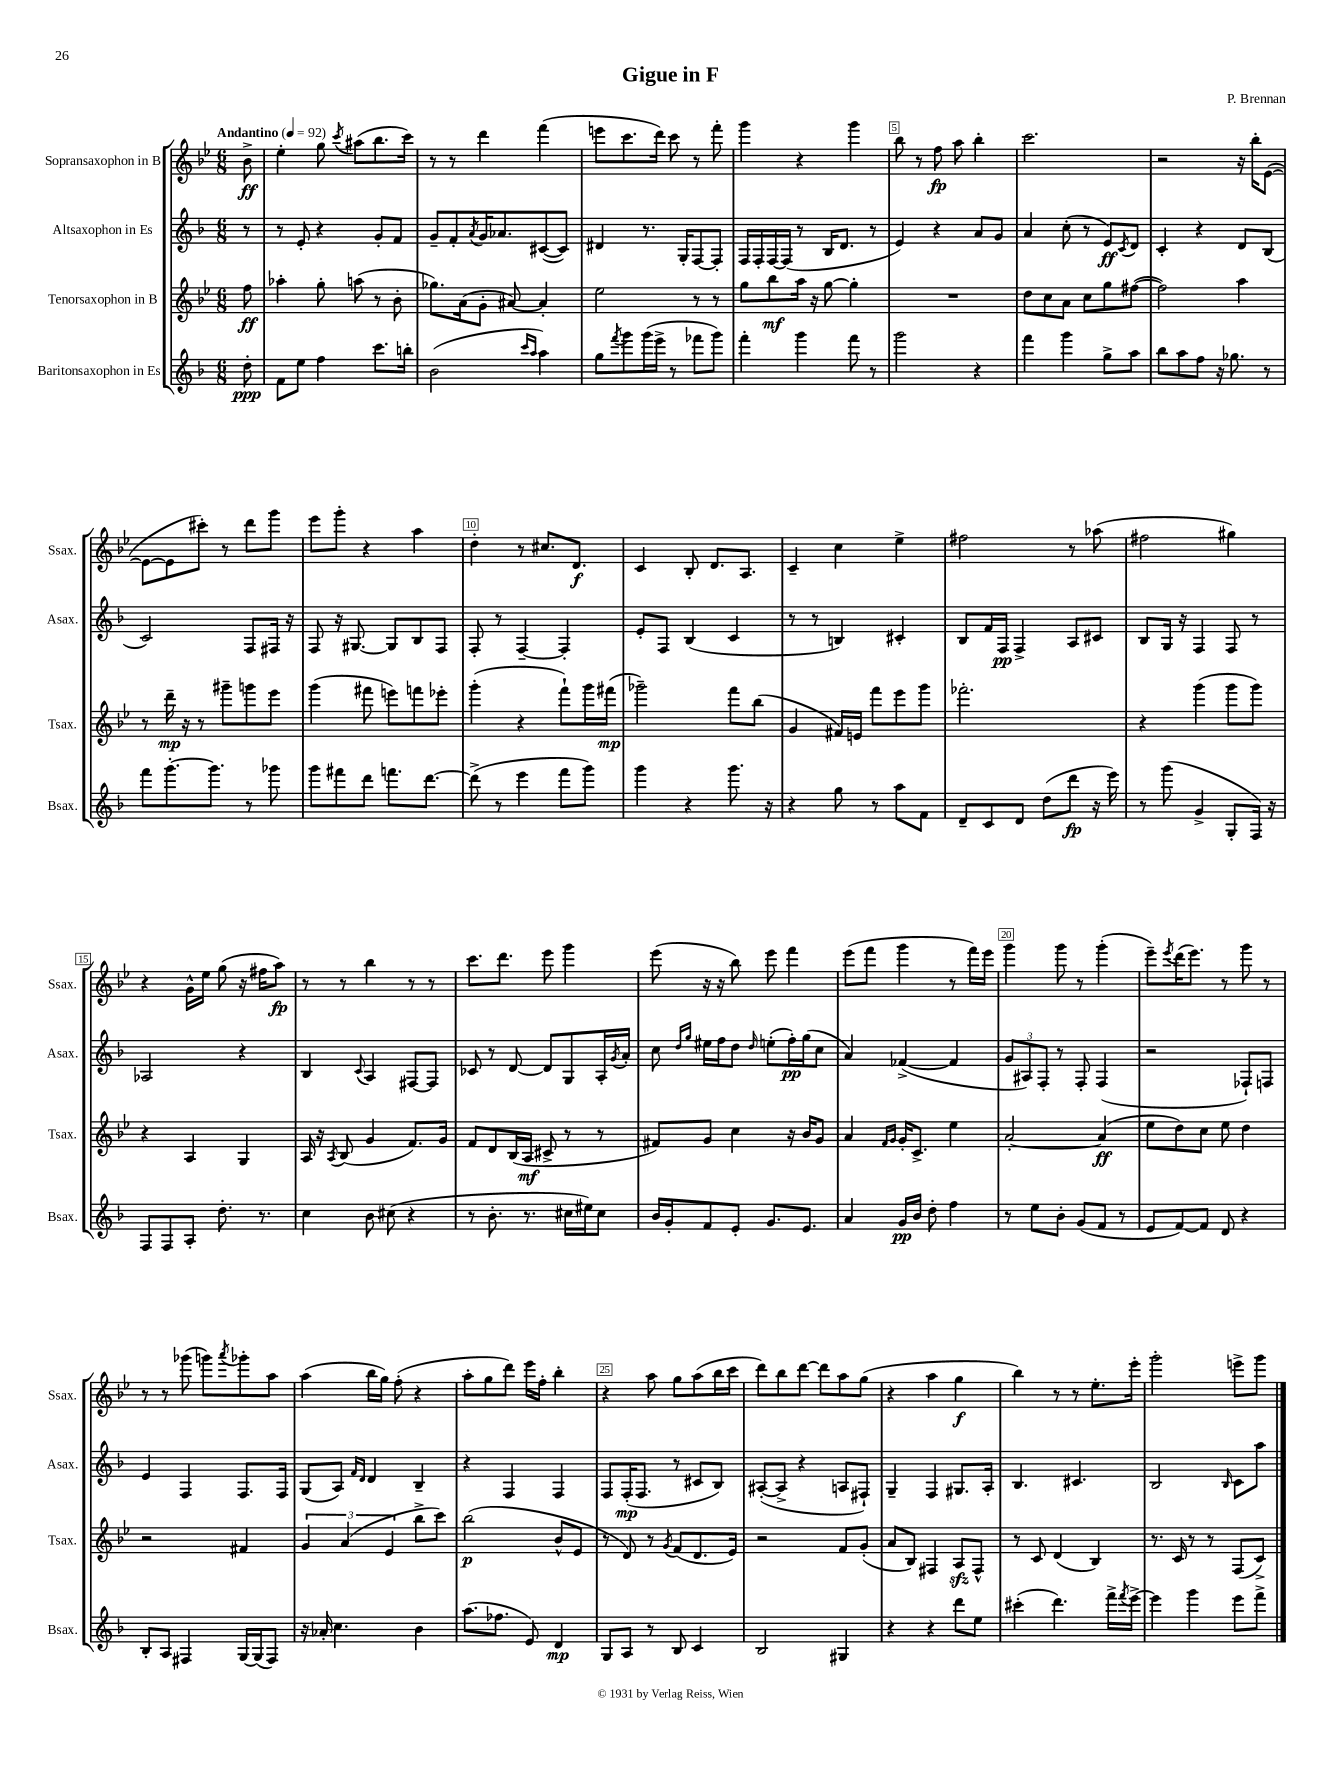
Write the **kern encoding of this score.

**kern	**kern	**kern	**kern
*staff4	*staff3	*staff2	*staff1
*clefG2	*clefG2	*clefG2	*clefG2
*k[b-]	*k[b-e-]	*k[b-]	*k[b-e-]
*M6/8	*M6/8	*M6/8	*M6/8
*MM92	*MM92	*MM92	*MM92
8dd'\	8ff\	8r	8b-^\
=	=	=	=
8f\L	4aa-'\	8r	4ee-'\
8ee\J	.	8e'/	.
4ff\	8gg'\	4r	8gg\
.	.	.	8qccc/
.	(8aa\	.	(8aa#\L
8.ccc\L	8r	8g'/L	8.bb-\
.	8b-'\	8f/J	.
16bb'\Jk	.	.	16ccc\Jk)
=	=	=	=
(2b-\	8.gg-\L)	8g~/L	8r
.	.	8f'/	8r
.	(16a\k	.	.
.	.	8qa/	.
.	8g'\J	16g/K	4ddd\
.	.	8.a-/	.
.	[8a#/)	.	.
16qqccc/LL	.	.	.
16qqaa/JJ	.	.	.
4aa\)	4a#'/]	([8c#/	(4fff\
.	.	8c#/]J)	.
=	=	=	=
8gg\L	2ee-\	4d#/	8eee\L
8qfff/	.	.	.
8ggg\	.	.	8.ccc\
(16ggg\L	.	8.r	.
16eee^\JJ	.	.	16ddd\Jk)
8r	.	.	8ccc\
.	.	16G'/LK	.
8fff-\L	8r	[8F/	8r
8ggg\J)	8r	8F'/]J	8fff'\
=	=	=	=
4fff'\	8gg\L	16F/LL	4ggg\
.	.	16F'/	.
.	8bb-\	[16F/	.
.	.	(16F/]JJ	.
4ggg\	16aa\Jk	8r	4r
.	16r	.	.
.	[8gg\	16B-/LK	.
.	.	8.d/J	.
8fff\	4gg'\]	.	4ggg\
8r	.	8r	.
=	=	=	=
2ggg\	2.r	4e/)	8bb-\
.	.	.	8r
.	.	4r	8ff\
.	.	.	8aa\
4r	.	8a/L	4bb-'\
.	.	8g/J	.
=	=	=	=
4fff\	8dd\L	4a/	2.ccc\
.	8cc\	.	.
4ggg\	8a\J	(8cc'\	.
.	8cc\L	8r	.
8gg^\L	8gg\	8e/L)	.
.	.	8qc/	.
8aa\J	([8ff#\J	8d/J	.
=	=	=	=
8bb-\L	2ff#\])	4c'/	2r
8aa\	.	.	.
8ff\J	.	4r	.
16r	.	.	.
8.gg-\	.	.	.
.	4aa\	8d/L	16r
.	.	.	16bb-'\LK
8r	.	(8B-/J	([8e-\J
=	=	=	=
8fff\L	8r	2c/)	8e-\_L
[8.ggg'\	16ddd~\	.	8e-\]
.	16r	.	.
.	8r	.	8ccc#'\J)
8.ggg\]J	.	.	.
.	8ggg#~\L	.	8r
8r	8ggg\	8F/L	8ddd\L
8ggg-\	8eee-\J	16F#/Jk	8ggg\J
.	.	16r	.
=	=	=	=
8ggg\L	(4ggg\	8F/	8eee-\L
8fff#\	.	16r	8ggg'\J
.	.	[8.G#/	.
8ddd\J	8fff#\	.	4r
8.fff\L	8eee\L)	8G#/]L	.
.	8fff\	8B-/	4aa\
[8.ddd\J	.	.	.
.	8eee-'\J	8F/J	.
=	=	=	=
(8ddd^\]	(4ggg'\	8F'/	4dd'\
8r	.	8r	.
4eee\	4r	[4F~/	8r
.	.	.	8.cc#/L
8fff\L	8fff`\L)	4F'/]	.
.	.	.	8.d/J
8ggg\J)	16ggg\L	.	.
.	(16fff#\JJ	.	.
=	=	=	=
4ggg\	2ggg-~\)	8e'/L	4c/
.	.	8F/J	.
4r	.	(4B-/	8B-'/
.	.	.	8.d/L
8.ggg\	8fff\L	4c/	.
.	.	.	8.A/J
.	(8bb-\J	.	.
16r	.	.	.
=	=	=	=
4r	4g/	8r	4c~/
.	.	8r	.
8gg\	16f#/LL)	4B/)	4cc\
.	16e/JJ	.	.
8r	8fff\L	.	.
8aa\L	8eee-\	4c#'/	4ee-^\
8f\J	8ggg\J	.	.
=	=	=	=
8d~/L	2.fff-'\	8B-/L	2ff#\
8c/	.	16f/L	.
.	.	16F/JJ	.
8d/J	.	4F^/	.
(8dd\L	.	.	.
8ddd\J	.	8A/L	8r
16r	.	8c#/J	(8aa-\
16eee\)	.	.	.
=	=	=	=
8r	4r	8B-/L	2ff#\
(8ggg\	.	16G/Jk	.
.	.	16r	.
4g^/	(4ggg\	4F/	.
8G'/L	8ggg\L	8F/	4gg#\)
16F/Jk)	8ggg\J)	8r	.
16r	.	.	.
=	=	=	=
8F/L	4r	2A-/	4r
8F/	.	.	.
8A'/J	4A/	.	16g^^\LL
.	.	.	16ee-\JJ
8.dd'\	.	.	(8gg\
.	4G/	4r	16r
8.r	.	.	16ff#\LK
.	.	.	8aa\J)
=	=	=	=
4cc\	16A/	4B-/	8r
.	16r	.	.
.	8qA/	.	.
.	(8B-/	.	8r
.	.	8qqc/	.
8b-\	4g/	4A/	4bb-\
(8cc#\	.	.	.
4r	8.f/L)	[8F#/L	8r
.	.	8F#/]J	8r
.	16g/Jk	.	.
=	=	=	=
8r	8f/L	8c-/	8.ccc\L
8.b-'\	8d/	8r	.
.	.	.	8.ddd\J
.	(16B-/L	[8d/	.
8.r	16A/JJ	.	.
.	8c#^/	8d/]L	8eee-\
16cc#\LL	8r	8G/	4ggg\
16ee#\J)	.	.	.
8cc#\J	8r	16A'/L	.
.	.	8qg/	.
.	.	16a'/JJ	.
=	=	=	=
16b-/LL	8f#/L)	8cc\	(8eee-\
16g'/J	.	.	.
.	.	16qqdd/LL	.
.	.	16qqgg/JJ	.
8f/	8g/J	16ee#\LL	16r
.	.	16ff\J	16r
8e'/J	4cc\	8dd\J	8bb-\)
.	.	16qqdd/	.
8.g/L	.	(8ee'\L	8eee-\
.	16r	16ff'\L)	4fff\
8.e/J	16b-/LK	(16gg\J	.
.	8g/J	8cc\J	.
=	=	=	=
4a/	4a/	4a/)	(8eee-\L
.	.	.	8fff\J
.	16qqf/LL	.	.
.	16qqg/JJ	.	.
16g/LL	16g'/LK	([4f-^/	4ggg\
16b-/JJ	8.c^/J	.	.
8dd'\	.	.	.
4ff\	4ee-\	4f-/]	8r
.	.	.	16fff\LL)
.	.	.	16eee-\JJ
=	=	=	=
8r	[2a'/	12g/L	4ggg\
.	.	12A#/)	.
8ee\L	.	.	.
.	.	12F'/J	.
8b-'\J	.	8r	8ggg\
(8g/L	.	8F'/	8r
8f/J	(4a/]	(4F/	(4ggg'\
8r	.	.	.
=	=	=	=
8e/L	8ee-\L	2r	8eee-~\L)
.	.	.	8qeee-/
[8f/)	8dd\)	.	(16ddd\K
.	.	.	8.eee-\J)
8f/]J	8cc\J	.	.
8d/	8ee-\	.	8r
4r	4dd\	8F-`/L)	8ggg\
.	.	8F/J	8r
=	=	=	=
8B-'/L	2r	4e/	8r
8A/J	.	.	8r
4F#/	.	4F/	(8ggg-\
.	.	.	8ggg\L)
.	.	.	8qaaa/
[16G/LL	4f#/	8.F/L	8ggg-'\
(16G/]J	.	.	.
8F#/J)	.	.	8aa\J
.	.	16F/Jk	.
=	=	=	=
16r	6g/	(8G/L	(4aa\
16a-'/	.	.	.
4.cc\	.	8A/J)	.
.	(6a/	.	.
.	.	16qqf/LL	.
.	.	16qqd/JJ	.
.	.	4d/	16bb-\LL
.	.	.	16gg\JJ)
.	6e-/	.	.
.	.	.	(8ff'\
4b-\	8bb-^\L	4B-~/	4r
.	8ccc\J)	.	.
=	=	=	=
(8.aa\L	(2bb-\	4r	8aa'\L
.	.	.	8gg\
8.ff-\J	.	.	.
.	.	4F/	8ddd\J)
8e/)	.	.	16eee-\LL
.	.	.	16ff'\JJ
4d/	8b-^^/L	4F/	4bb-'\
.	8e-/J	.	.
=	=	=	=
8G/L	8r	8F/L	4r
8A/J	8d/)	(16F'/K	.
.	.	8.F/J	.
8r	8r	.	8aa\
.	8qg/	.	.
8B-/	(8f/L	8r	8gg\L
4c/	8.d/	8c#/L	(8aa\
.	.	8B-/J)	16bb-\L
.	16e-/Jk)	.	16ccc\JJ
=	=	=	=
2B-/	2r	([8A#'/L	8ddd\L)
.	.	8A#^/]J	8bb-\
.	.	4r	[8ddd\J
.	.	.	8ddd\]L
4G#/	8f/L	8A/L	8aa\
.	(8g'/J	8F#`/J)	(8gg\J
=	=	=	=
4r	8a/L	4G~/	4r
.	8B-/J)	.	.
4r	4F#/	4F/	4aa\
8ddd\L	8A/L	8.G#/L	4gg\
8ee\J	8F#^^/J	.	.
.	.	16A'/Jk	.
=	=	=	=
(4ccc#'\	8r	4.B-/	4bb-\)
.	8c/	.	.
4.ddd\)	(4d/	.	8r
.	.	4.c#/	8r
.	4B-/)	.	8.ee-'\L
16fff^\LL	.	.	.
8qfff/	.	.	.
[16eee^\JJ	.	.	16eee-'\Jk
=	=	=	=
4eee\]	8.r	2B-/	2ggg'\
.	16c/	.	.
4ggg\	8r	.	.
.	8r	.	.
.	.	16qqB-/	.
8eee\L	(8F/L	8c\L	8eee^\L
8fff^\J	8c^/J)	8aa\J	8ggg\J
==	==	==	==
*-	*-	*-	*-
